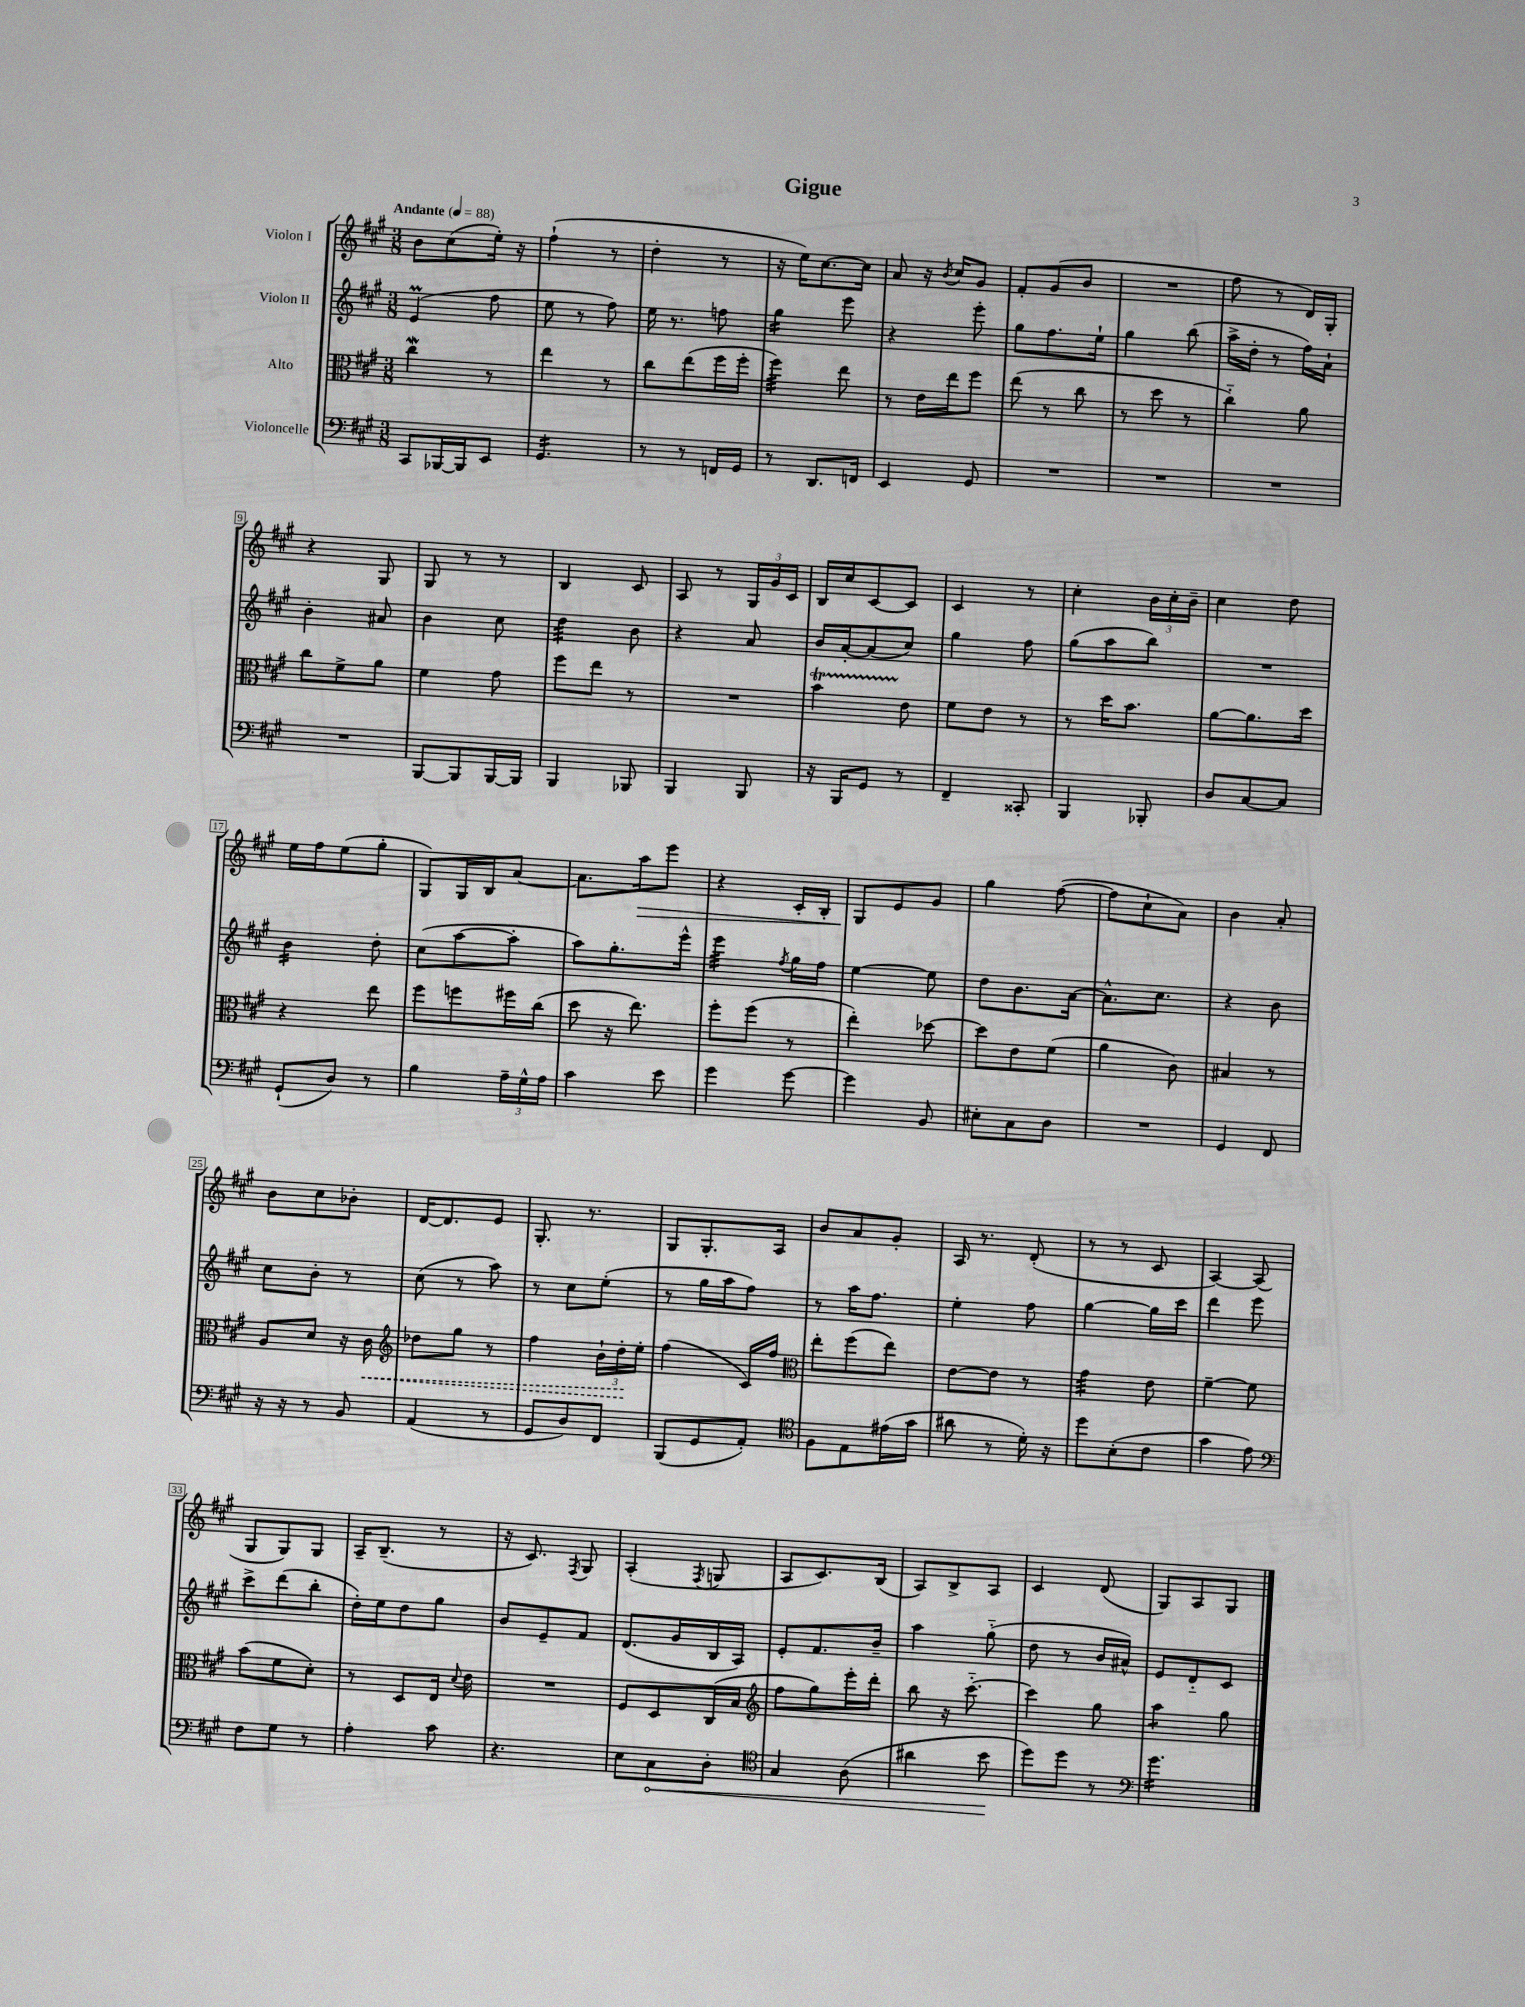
\header { title = "Gigue" }
<<
\new StaffGroup <<
\new Staff = "s0" \with { instrumentName = "Violon I" } {
    \clef treble \key a \major \numericTimeSignature \time 3/8 \tempo "Andante" 4 = 88
    \autoBeamOff b'8[ cis''8( e''16]-.) r16 |
    fis''4-!( r8 |
    d''4-. r8 |
    r16 e''16[) cis''8.~ cis''16] |
    a'8 r16 \acciaccatura { b'8 } cis''16[ gis'8] |
    fis'8[-. gis'8( b'8] |
    R4. |
    fis''8 r8 d'16[) gis16]-. |
    r4 gis8 |
    gis8 r8 r8 |
    b4 cis'8 |
    a8 r8 \tuplet 3/2 { gis16[ gis'16 cis'16] } |
    b16[ cis''16 cis'8~ cis'8] |
    cis'4 r8 |
    cis''4-. \tuplet 3/2 { b'16[ cis''16-. b'16]-- } |
    cis''4 d''8 |
    e''16[ fis''16 e''8( gis''8]-. |
    gis8[) gis16 b16 a'8]~ |
    a'8.[ a''16\> e'''8] |
    r4 cis'16[-. b16]-. |
    gis8[\! e'8 gis'8] |
    gis''4 fis''8~( |
    fis''8[ cis''8-! a'8]) |
    b'4 a'8-. |
    b'8[ cis''8 bes'8]-. |
    d'16[~ d'8. e'8] |
    gis8.-. r8. |
    gis8[ gis8.-. a16] |
    b'8[ a'8 gis'8]-. |
    a16 r8. d'8-.( |
    r8 r8 cis'8 |
    a4~) a8( |
    gis8[ gis8) gis8] |
    a16[-- b8.]--( r8 |
    r16 cis'8.) \acciaccatura { fis8 } gis8 |
    a4-.( \acciaccatura { fis8 } g8 |
    a8[ cis'8.) b16]( |
    a8[) b8-> a8] |
    cis'4 d'8( |
    gis8[) a8 gis8] \bar "|." |
}
\new Staff = "s1" \with { instrumentName = "Violon II" } {
    \clef treble \key a \major \numericTimeSignature \time 3/8
    \autoBeamOff e'4\prall( fis''8 |
    e''8 r8 fis''8) |
    e''16 r8. f''8 |
    gis''4:16 e'''8 |
    r4 e'''8-. |
    gis''8[ fis''8. e''16]-! |
    gis''4 b''8( |
    a''16[-> d''16]-. r8 fis''16[) a'16]-! |
    b'4-. ais'8 |
    b'4 cis''8 |
    d''4:32 b'8 |
    r4 a'8 |
    b'16[ a'16~-. a'8( cis''8]) |
    gis''4 fis''8 |
    gis''8[( a''8 b''8]) |
    R4. |
    b'4:16 d''8-. |
    cis''8[( a''8~ a''8]-. |
    a''8[) gis''8.-. e'''16]-^ |
    e'''4:32 \acciaccatura { fis''8 } gis''16[ fis''16] |
    e''4~ e''8 |
    d''8[ b'8. a'16]~ |
    a'8.[-^ cis''8.] |
    r4 b'8 |
    cis''8[ b'8]-. r8 |
    cis''8( r8 a''8) |
    r8 cis''8[ e''8]-.( |
    r8 gis''16[ a''16 fis''8]) |
    r8 a''16[ fis''8.] |
    e''4-. fis''8 |
    gis''4~ gis''16[ cis'''16] |
    d'''4 e'''8 |
    cis'''8[-> d'''8( b''8]-. |
    d''16[-.) e''16 d''8 gis''8] |
    b'8[ e'8-- fis'8] |
    d'8.[( gis'16 b16 a16]) |
    e'8[-. fis'8. b'16]-- |
    a''4 gis''8-_( |
    d''8 r8 b'16[ ais'16]-^) |
    e'8[ d'8-_ cis'8] \bar "|." |
}
\new Staff = "s2" \with { instrumentName = "Alto" } {
    \clef alto \key a \major \numericTimeSignature \time 3/8
    \autoBeamOff cis''4\mordent r8 |
    e''4 r8 |
    cis''8[ e''8( fis''16 fis''16]-. |
    fis''4:32) e''8 |
    r8 e'16[ e''16 fis''8] |
    e''8( r8 cis''8 |
    r8 d''8 r8 |
    cis''4-_) a'8 |
    cis''8[ fis'8-> a'8] |
    fis'4 gis'8 |
    fis''8[ e''8] r8 |
    R4. |
    b'4\startTrillSpan e'8\stopTrillSpan |
    fis'8[ e'8] r8 |
    r8 d''16[ b'8.] |
    a'8[~ a'8. d''16] |
    r4 e''8 |
    fis''8[ f''8 fis''16 cis''16]( |
    d''8 r16 e''8.) |
    fis''8[-. fis''8]( r8 |
    e''4-.) des''8~ |
    des''8[ e'8 fis'8]( |
    a'4 cis'8) |
    bis4 r8 |
    a8[ d'8] r16 \once \override Hairpin.style = #'dashed-line cis'16\< |
    \clef treble des''8[ gis''8] r8 |
    fis''4 \tuplet 3/2 { b'16[-! d''16-.\! e''16]-. } |
    fis''4( cis'16[) fis''16] |
    \clef alto e''8[-. fis''8( e''8]) |
    e'8[~ e'8] r8 |
    gis'4:32 e'8 |
    fis'4~-- fis'8 |
    b'8[( fis'8 d'8]-.) |
    r8 d8[ e16] \appoggiatura { d'8 } e'16 |
    R4. |
    fis8[ d8 cis16( b16] |
    \clef treble fis''8[ gis''8) e'''16-. d'''16]-. |
    b''8 r16 cis'''8.~-_ |
    cis'''4 gis''8 |
    a''4:8 gis''8 \bar "|." |
}
\new Staff = "s3" \with { instrumentName = "Violoncelle" } {
    \clef bass \key a \major \numericTimeSignature \time 3/8
    \autoBeamOff cis,8[ bes,,16~ bes,,16 e,8] |
    gis,4.:16 |
    r8 r8 f,16[ gis,16] |
    r8 d,8.[ f,16] |
    e,4 gis,8 |
    R4. |
    R4. |
    R4. |
    R4. |
    b,,8[~ b,,8 b,,16~ b,,16] |
    b,,4 bes,,8 |
    b,,4 b,,8 |
    r16 b,,16[ gis,8] r8 |
    fis,4-- cisis,8-. |
    b,,4 bes,,8-. |
    d8[ cis8~ cis8] |
    gis,8[-!( d8]) r8 |
    b4 \tuplet 3/2 { a16[-- gis16-^ a16] } |
    cis'4 e'8 |
    gis'4 gis'8~ |
    gis'4 b,8 |
    eis8[-. cis8 d8] |
    R4. |
    gis,4 fis,8 |
    r16 r16 r8 b,8 |
    a,4( r8 |
    gis,8[ d8) fis,8] |
    b,,8[( gis,8 a,8]-.) |
    \clef tenor fis8[ e8 eis'16( gis'16] |
    ais'8 r8 d'16-.) r16 |
    d''8[ b8-.( cis'8] |
    gis'4 e'8) |
    \clef bass fis8[ gis8] r8 |
    a4-. cis'8 |
    r4. |
    e8[ \once \override Hairpin.circled-tip = ##t cis8\< d8]-. |
    \clef tenor gis4 a8( |
    ais'4 b'8\! |
    d''8[) d''8] r8 |
    \clef bass gis'4.:16 \bar "|." |
}
>>
>>
\layout { \context { \Score \override BarNumber.stencil = #(make-stencil-boxer 0.1 0.3 ly:text-interface::print) } }
